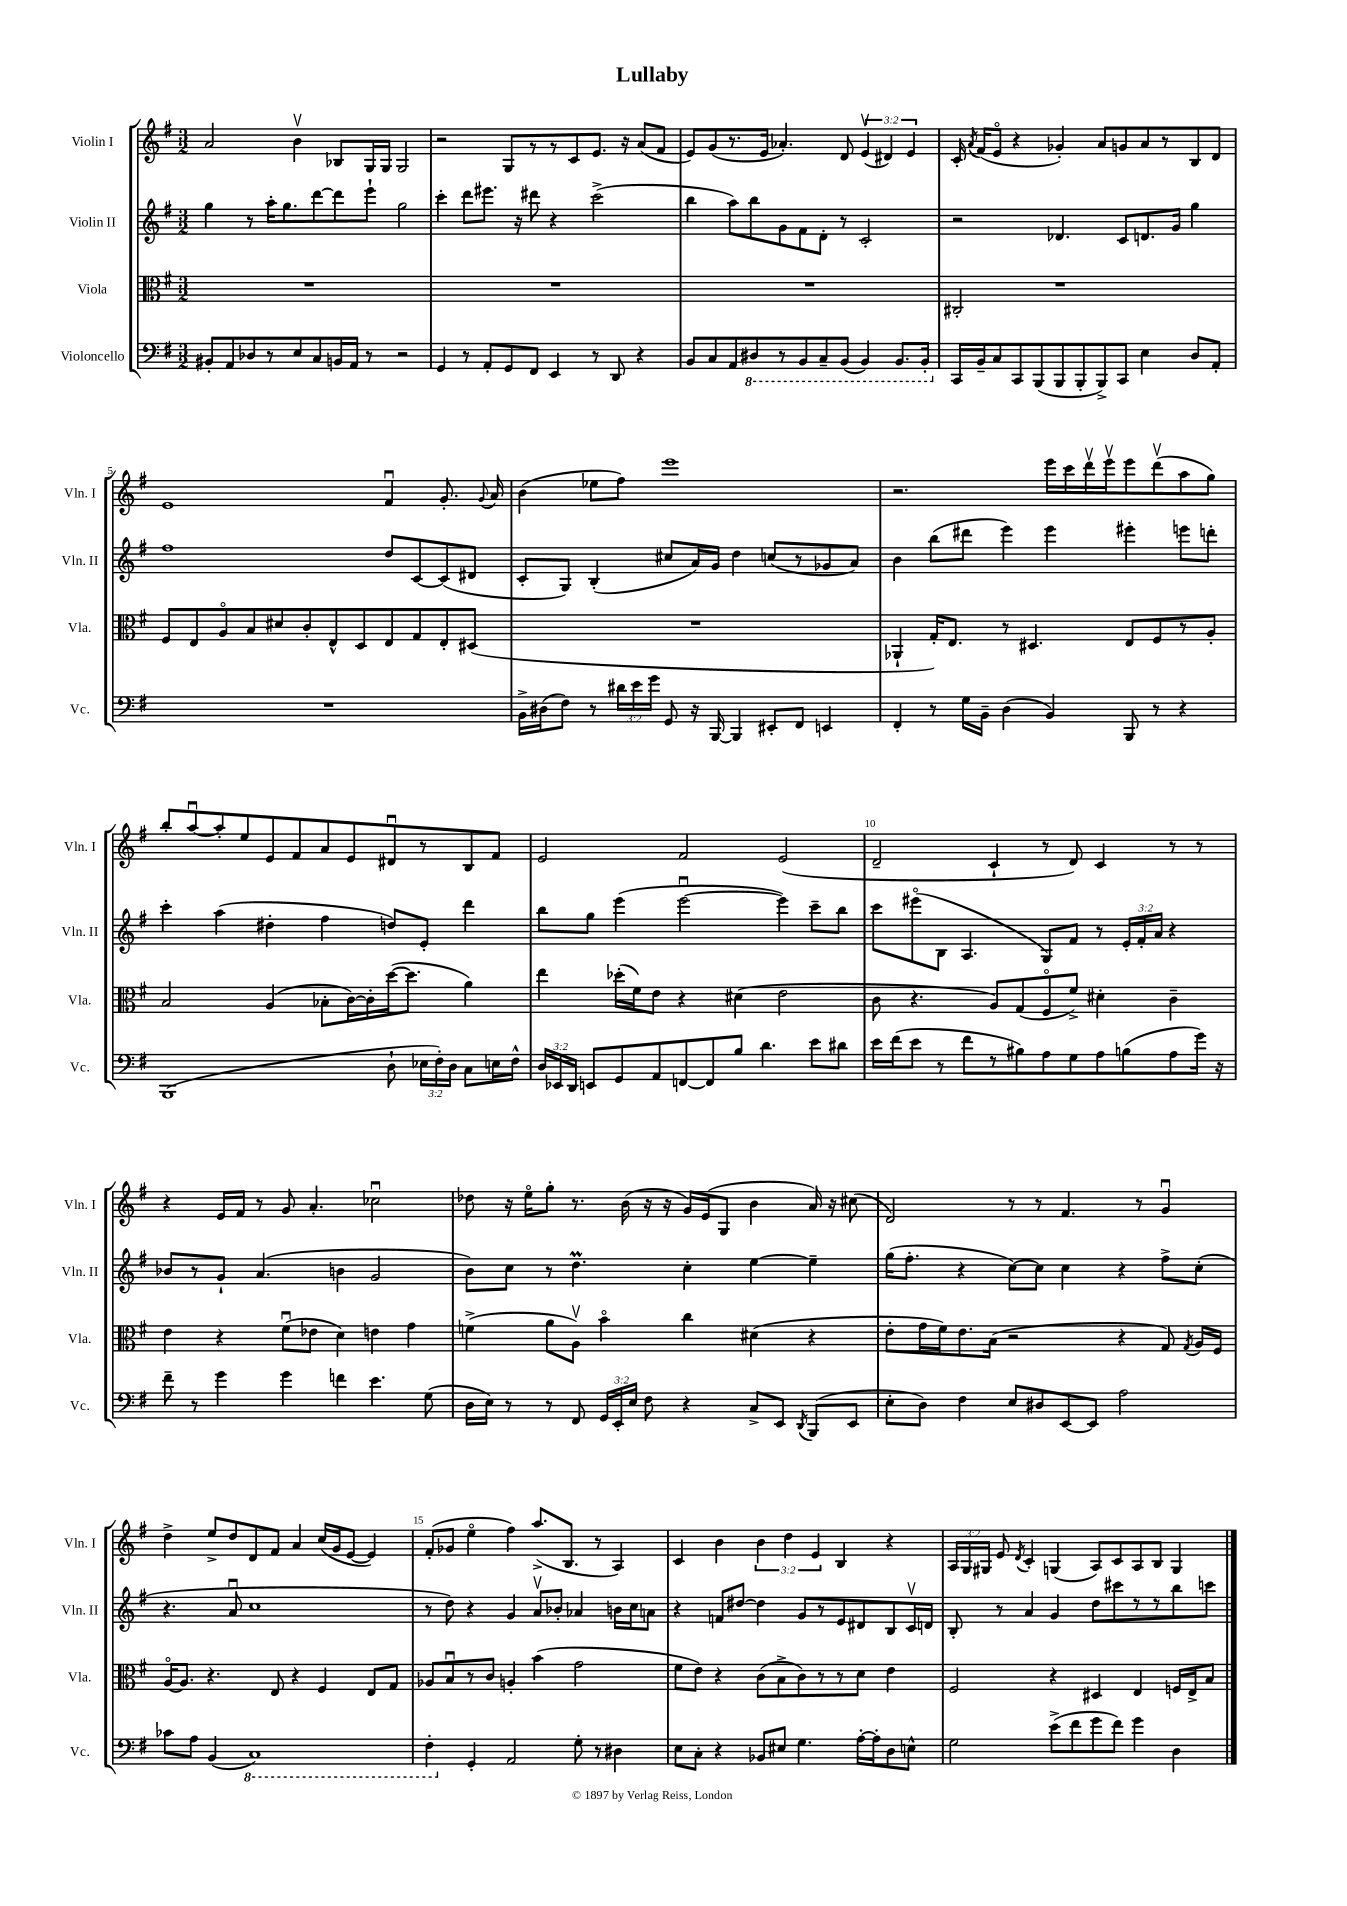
\header { title = "Lullaby" }
<<
\new StaffGroup <<
\new Staff = "s0" \with { instrumentName = "Violin I" shortInstrumentName = "Vln. I" } {
    \clef treble \key g \major \numericTimeSignature \time 3/2 \override Staff.TupletNumber.text = #tuplet-number::calc-fraction-text
    \autoBeamOff a'2 b'4\upbow bes8[ g16 g16] g2 |
    r2 g8[ r8 r8 c'8 e'8.] r16 a'8[( fis'8] |
    e'8[) g'8( r8. e'16] aes'4.-.) d'8 \tuplet 3/2 { e'4\upbow( dis'4) e'4 } |
    c'16-. \acciaccatura { a'8 } fis'16[( e'8]\flageolet r4 ges'4-.) a'8[ g'8 a'8 r8 b8 d'8] |
    e'1 fis'4\downbow g'8.-. \appoggiatura { g'8 } a'16 |
    b'4( ees''8[ fis''8]) e'''1 |
    r2. e'''16[ c'''16 d'''16\upbow e'''16\upbow e'''8 d'''8\upbow( a''8 g''8]) |
    b''8[-. a''8~\downbow a''8-. e''8 e'8 fis'8 a'8 e'8 dis'8\downbow r8 b8 fis'8] |
    e'2 fis'2 e'2( |
    d'2-- c'4-! r8 d'8) c'4 r8 r8 |
    r4 e'16[ fis'16] r8 g'8 a'4.-. ces''2\downbow |
    des''8 r16 e''16[\flageolet g''8]-. r8. b'16( r16 r16 g'16[) e'16( g8] b'4 a'16) r16 cis''8( |
    d'2) r8 r8 fis'4. r8 g'4\downbow |
    d''4-> e''8[-> d''8 d'8 fis'8] a'4 c''16[( g'16 e'8]~ e'4) |
    fis'8[-.( ges'8] e''4\flageolet fis''4) a''8.[->( b8.] r8 a4) |
    c'4 b'4 \tuplet 3/2 { b'4 d''4 e'4 } b4 r4 |
    \tuplet 3/2 { a16[ g16 gis16] } e'8 \acciaccatura { d'8 } c'4-. g4( a8[) c'8 a8 b8] g4 \bar "|." |
}
\new Staff = "s1" \with { instrumentName = "Violin II" shortInstrumentName = "Vln. II" } {
    \clef treble \key g \major \numericTimeSignature \time 3/2 \override Staff.TupletNumber.text = #tuplet-number::calc-fraction-text
    \autoBeamOff g''4 r8 a''16[-. g''8. d'''8~ d'''8 e'''8]-! g''2 |
    c'''4-. d'''8[ eis'''8.] r16 dis'''8 r4 c'''2->( |
    b''4 a''8[) b''8 g'8 fis'8 d'8]-. r8 c'2-. |
    r2 des'4. c'8[ d'8. g'16] g''4 |
    fis''1 d''8[ c'8~ c'8( dis'8] |
    c'8[-. g8]) b4-.( cis''8[ a'16) g'16] d''4 c''8[( r8 ges'8 a'8]) |
    b'4 b''8[( dis'''8] e'''4) e'''4 eis'''4-. e'''8[ d'''8]-. |
    c'''4-. a''4( dis''4-. fis''4 d''8[) e'8]-. d'''4 |
    b''8[ g''8] e'''4( e'''2~\downbow e'''4) c'''8[-- b''8] |
    c'''8[ eis'''8\flageolet( b8] a4. g8[) fis'8] r8 \tuplet 3/2 { e'16[-. fis'16-. a'16] } r4 |
    bes'8[ r8 g'8]-! a'4.( b'4 g'2 |
    b'8[) c''8] r8 d''4.\prall c''4-. e''4~ e''4-- |
    g''16[( fis''8.]-. r4 c''8[~) c''8] c''4 r4 fis''8[-> c''8]-.( |
    r4. a'8\downbow c''1 |
    r8 d''8) r4 g'4 a'8[\upbow bes'8]-. aes'4 b'16[ c''16 a'8] |
    r4 f'8[ dis''8]~ dis''4 g'8[ r8 e'8 dis'8 b8 c'16\upbow d'16] |
    b8-. r8 a'4 g'4 d''8[ cis'''8 r8 r8 b''8 c'''8] \bar "|." |
}
\new Staff = "s2" \with { instrumentName = "Viola" shortInstrumentName = "Vla." } {
    \clef alto \key g \major \numericTimeSignature \time 3/2
    \autoBeamOff R1. |
    R1. |
    R1. |
    cis2-. r1 |
    fis8[ e8 a8\flageolet b8 dis'8 c'8-. e8-^ d8 e8 g8 e8-. dis8]( |
    R1. |
    aes,4-! g16[-.) e8.] r8 dis4. e8[ fis8 r8 a8]-. |
    b2 a4( bes8[-. c'16~) c'16-. d''16~( d''8.] a'4) |
    e''4 des''16[-.( fis'16) e'8] r4 dis'4( e'2 |
    c'8 r4. a8[) g8( fis8\flageolet fis'8]->) dis'4-. c'4-- |
    e'4 r4 fis'8[\downbow( ees'8] d'4) e'4 g'4 |
    f'4->( a'8[ a8]\upbow) b'4\flageolet c''4 dis'4( r4 |
    e'8[-. g'16 fis'16) e'8. b16]( r2 r4 g8) \acciaccatura { g8 } a16[ fis16] |
    a16[~\flageolet a8.] r4. e8 r4 fis4 e8[ g8] |
    aes8[ b8\downbow r8 c'8] a4-. b'4( g'2 |
    fis'8[ e'8]) r4 c'8[( b8-> c'8) r8 r8 d'8] e'4 |
    fis2 r4 dis4 e4 f16[ e16-> b8] \bar "|." |
}
\new Staff = "s3" \with { instrumentName = "Violoncello" shortInstrumentName = "Vc." } {
    \clef bass \key g \major \numericTimeSignature \time 3/2 \override Staff.TupletNumber.text = #tuplet-number::calc-fraction-text
    \autoBeamOff bis,8[-. a,8 des8 r8 e8 c8 b,16 a,16] r8 r2 |
    g,4 r8 a,8[-. g,8 fis,8] e,4 r8 d,8 r4 |
    b,8[ c8 a,8 \ottava #-1 dis,8 r8 b,,8 c,8-- b,,8]( b,,4) b,,8.[ b,,16]-. \ottava #0 |
    c,16[ b,16-- c8 c,8 b,,8( b,,8 b,,8-. b,,8->) c,8] e4 d8[ a,8]-. |
    R1. |
    b,16[-> dis16( fis8]) r8 \tuplet 3/2 { dis'16[ e'16 g'16] } g,8 r16 b,,16~ b,,4 eis,8[-. fis,8] e,4 |
    fis,4-. r8 g16[ b,16]-- d4( b,4) b,,8 r8 r4 |
    b,,1( d8-! \tuplet 3/2 { ees16[ fis16-.) d16] } c8[ e16 fis16]-^ |
    \tuplet 3/2 { d16[ ees,16 d,16] } e,8[ g,8 a,8 f,8~ f,8 b8] d'4. e'8[ dis'8] |
    e'16[ fis'16( e'8] r8 fis'8[ r8 bis8) a8 g8 a8 b8( a8 g'16]) r16 |
    fis'8-- r8 g'4 g'4 f'4 e'4. g8( |
    d16[ e16]) r8 r8 fis,8 \tuplet 3/2 { g,16[ e,16-. e16] } fis8 r4 c8[-> e,8] \acciaccatura { d,8 } b,,8[( e,8] |
    e8[-. d8]) fis4 e8[ dis8 e,8~ e,8] a2 |
    ces'8[ a8] b,4( \ottava #-1 c,1) |
    fis,4-. \ottava #0 g,4-. a,2 g8-. r8 dis4 |
    e8[ c8]-. r4 bes,8[ eis8] g4. a16[~-. a16-. d8 e8]-^ |
    g2 e'8[->( fis'8 g'8 fis'8]) g'4 d4 \bar "|." |
}
>>
>>
\layout { \context { \Score \override BarNumber.break-visibility = ##(#f #t #t) barNumberVisibility = #(every-nth-bar-number-visible 5) } }
